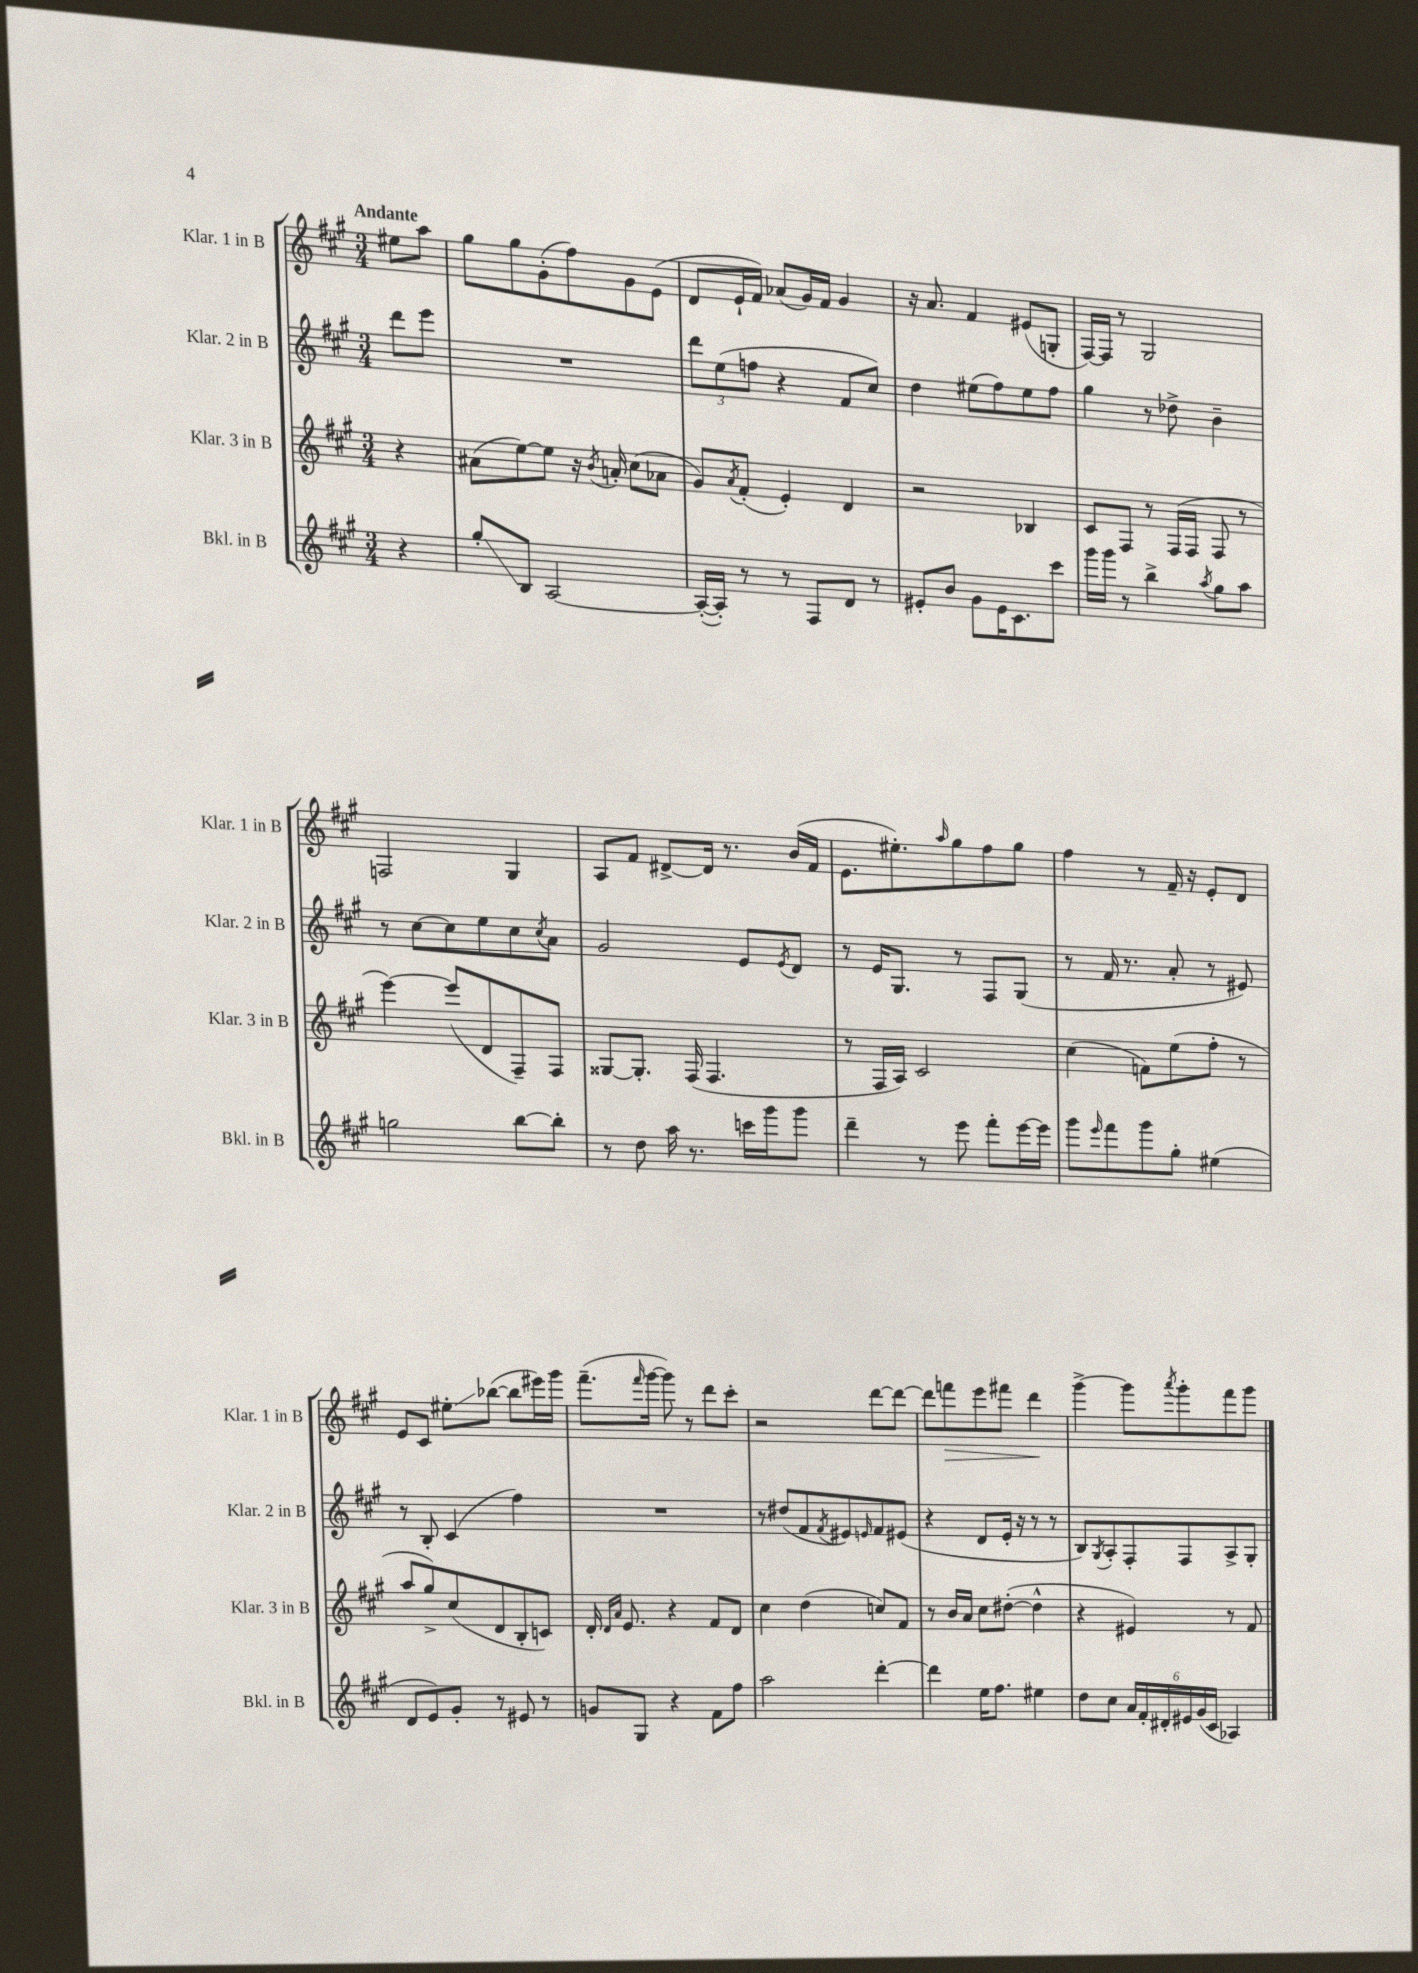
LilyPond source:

<<
\new StaffGroup <<
\new Staff = "s0" \with { instrumentName = "Klar. 1 in B" shortInstrumentName = "Klar. 1 in B" } {
    \clef treble \key a \major \numericTimeSignature \time 3/4 \partial 4 \tempo "Andante"
    eis''8 a''8 |
    gis''8 gis''8 gis'8-.( fis''8) gis'8 e'8( |
    d'8 e'16-! fis'16) aes'8( gis'16) fis'16 gis'4 |
    r16 a'8. fis'4 eis'8( g8-. |
    fis16~) fis16 r8 gis2 |
    f2 gis4 |
    a8 fis'8 dis'8~-> dis'16 r8. b'16( fis'16 |
    e'8. eis''8.-.) \grace { a''16 } gis''8 fis''8 gis''8 |
    fis''4 r8 fis'16-- r16 e'8-. d'8 |
    e'8 cis'8 eis''8-.\glissando bes''8~( bes''8 eis'''16) gis'''16 |
    fis'''8.--( \grace { fis'''16 } gis'''16~ gis'''8) r8 d'''8 cis'''8-. |
    r2 d'''8~ d'''8~ |
    d'''8 f'''8\> e'''8 fis'''8 d'''4\! |
    gis'''4~-> gis'''8 \acciaccatura { a'''8 } gis'''8-. fis'''8 gis'''8 \bar "|." |
}
\new Staff = "s1" \with { instrumentName = "Klar. 2 in B" shortInstrumentName = "Klar. 2 in B" } {
    \clef treble \key a \major \numericTimeSignature \time 3/4 \partial 4
    d'''8 e'''8 |
    R2. |
    \tuplet 3/2 { d'''8 e''8( f''8 } r4 fis'8 cis''8) |
    d''4 eis''8( fis''8) eis''8 fis''8 |
    gis''4 r8 des''8-> b'4-- |
    r8 cis''8~ cis''8 e''8 cis''8 \acciaccatura { cis''8 } a'8 |
    gis'2 e'8 \acciaccatura { e'8 } d'8 |
    r8 e'16 gis8. r8 fis8 gis8( |
    r8 fis'16 r8. a'8-. r8 eis'8) |
    r8 b8-. cis'4( fis''4) |
    R2. |
    r8 dis''8( fis'8 \acciaccatura { fis'8 } eis'8) \grace { e'16 } fis'8 eis'8( |
    r4 d'8 e'16-. r16 r8 r8 |
    b8) \acciaccatura { gis8 } a8-. fis8-. fis8 a8-> gis8-. \bar "|." |
}
\new Staff = "s2" \with { instrumentName = "Klar. 3 in B" shortInstrumentName = "Klar. 3 in B" } {
    \clef treble \key a \major \numericTimeSignature \time 3/4 \partial 4
    r4 |
    ais'8( e''8~) e''8 r16 \acciaccatura { b'8 } a'16-. cis''8( aes'8 |
    gis'8) \acciaccatura { a'8 } fis'8-.( e'4-.) d'4 |
    r2 bes4 |
    cis'8 fis8 r8 fis16( fis16 fis8 r8 |
    e'''4~) e'''8( d'8 fis8--) fis8 |
    gisis8~ gisis8.-. fis16( fis4. |
    r8 fis16 a16) cis'2 |
    cis''4( f'8) e''8( fis''8-. r8 |
    a''8 gis''8->) cis''8( d'8 b8-. c'8) |
    d'16-. \grace { d'16 a'16 } e'8. r4 fis'8 d'8 |
    cis''4 d''4( c''8) fis'8 |
    r8 b'16 a'16 cis''8 dis''8~-.( dis''4-^ |
    r4 eis'4) r8 fis'8 \bar "|." |
}
\new Staff = "s3" \with { instrumentName = "Bkl. in B" shortInstrumentName = "Bkl. in B" } {
    \clef treble \key a \major \numericTimeSignature \time 3/4 \partial 4
    r4 |
    gis''8-.\glissando b8 a2~ |
    a16~-.( a16-.) r8 r8 fis8 d'8 r8 |
    eis'8-. b'8 gis'8 eis'16 cis'8. cis'''8 |
    gis'''16 gis'''16 r8 b''4-> \acciaccatura { a''8 } gis''8 a''8 |
    g''2 b''8~ b''8-. |
    r8 d''8 a''16 r8. c'''16 gis'''16 gis'''8 |
    d'''4-- r8 e'''8 fis'''8-. e'''16~ e'''16 |
    gis'''8 \grace { e'''16 } fis'''8 gis'''8 gis''8-. eis''4( |
    d'8 e'8) gis'8-. r8 eis'8 r8 |
    g'8 gis8 r4 fis'8 fis''8 |
    a''2 d'''4~-. |
    d'''4 e''16 fis''8. eis''4 |
    d''8 cis''8 \tuplet 6/4 { a'16 fis'16-. dis'16-. eis'16 gis'16( cis'16 } aes4) \bar "|." |
}
>>
>>
\layout { \context { \Score \remove "Bar_number_engraver" } }
